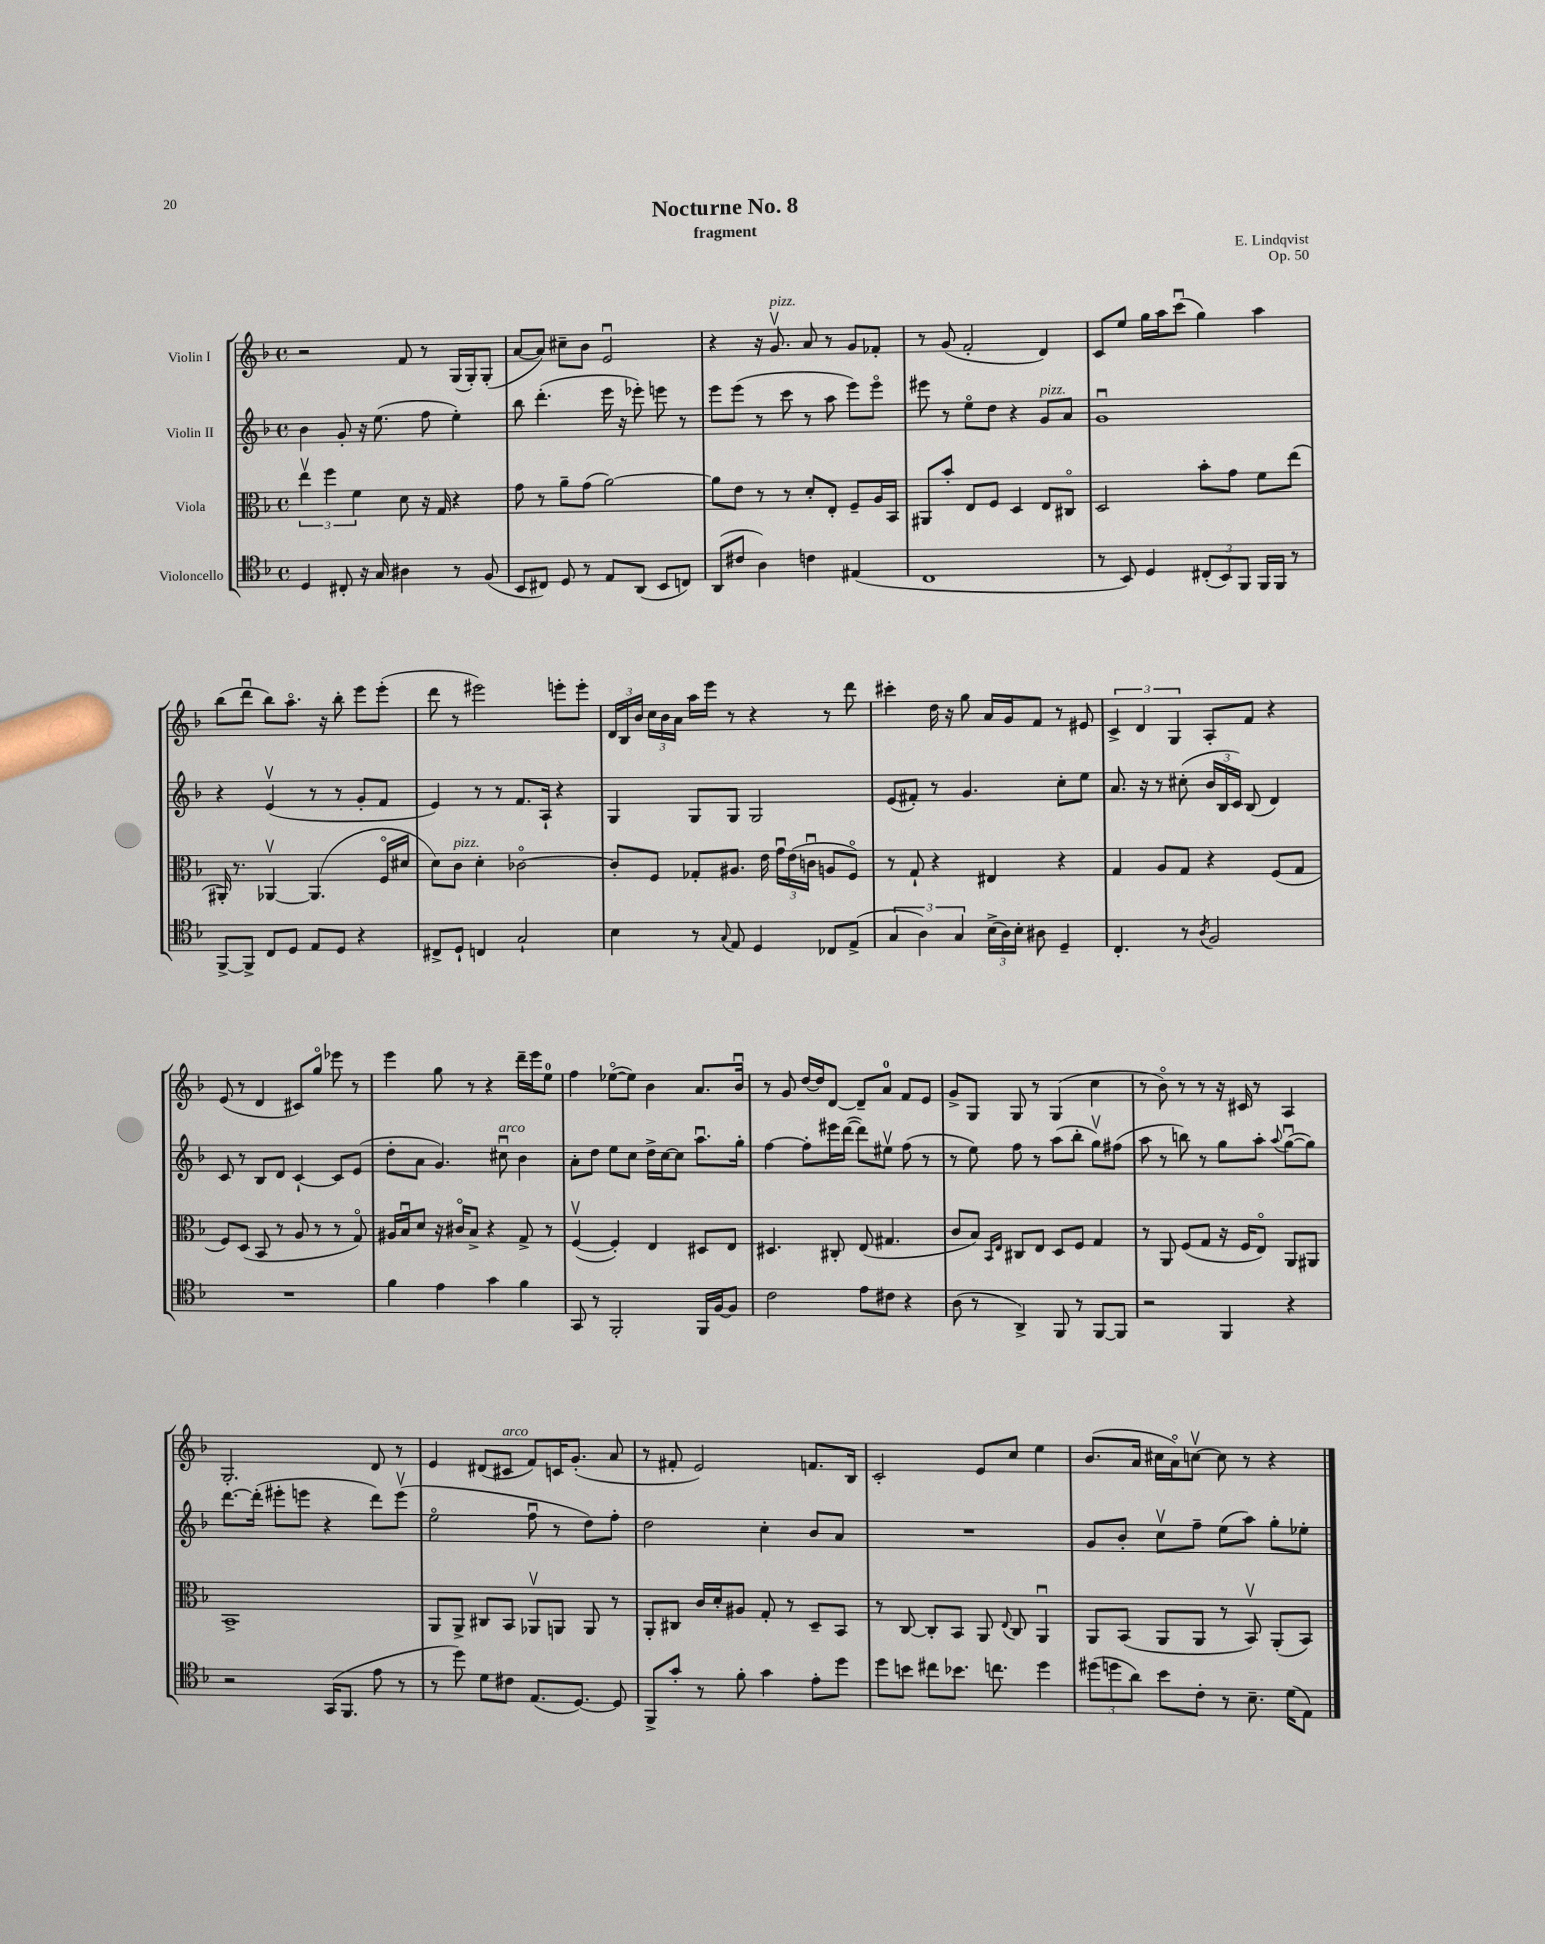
\header { title = "Nocturne No. 8" composer = "E. Lindqvist" subtitle = "fragment" opus = "Op. 50" }
<<
\new StaffGroup <<
\new Staff = "s0" \with { instrumentName = "Violin I" } {
    \clef treble \key f \major \defaultTimeSignature \time 4/4
    \autoBeamOff r2 f'8 r8 g16[( g16-.) g8]-.( |
    a'8[~ a'8]) cis''8[-- bes'8] e'2\downbow |
    r4 r16 g'8.\upbow^\markup { \italic "pizz." } a'8 r8 g'8[ fes'8]-. |
    r8 g'8( f'2-. d'4) |
    c'8[ e''8] g''16[ a''16 c'''8]\downbow( g''4) a''4 |
    bes''8[( d'''8]\downbow bes''8[) a''8.]\flageolet r16 bes''8-. e'''8[ e'''8]-.( |
    d'''8 r8 eis'''2) e'''8[-. e'''8]-. |
    \tuplet 3/2 { d'16[ bes16 bes'16] } \tuplet 3/2 { c''16[ bes'16 a'16] } a''16[ e'''16] r8 r4 r8 d'''8 |
    cis'''4-. d''16 r16 g''8 a'16[ g'16 f'8] r8 eis'8 |
    \tuplet 3/2 { c'4-> d'4 g4 } a8[-. f'8] r4 |
    e'8( r8 d'4 cis'8[) g''8]\flageolet ees'''8 r8 |
    e'''4 g''8 r8 r4 d'''16[-- e'''16 e''8]-0 |
    f''4 ees''8[~\flageolet( ees''8]) bes'4 a'8.[ bes'16]\downbow |
    r8 g'8 d''16[~ d''16 d'8]~ d'8[-- a'8]-0 f'8[ e'8] |
    g'8[-> g8] g8 r8 g4( c''4 |
    r8 bes'8\flageolet) r8 r8 r16 cis'16 r8 a4 |
    g2.-. d'8 r8 |
    e'4 dis'8[( cis'8]^\markup { \italic "arco" } f'8[) c'16 g'8.]-.( a'8 |
    r8 fis'8-. e'2) f'8.[ bes16] |
    c'2-. e'8[ c''8] e''4 |
    bes'8.[( a'16] cis''16[ a'16\flageolet) c''8]~\upbow c''8 r8 r4 \bar "|." |
}
\new Staff = "s1" \with { instrumentName = "Violin II" } {
    \clef treble \key f \major \defaultTimeSignature \time 4/4
    \autoBeamOff bes'4 g'8-. r16 e''8.( f''8 e''4-.) |
    bes''8 d'''4.-.( e'''16 r16 ees'''8-.) e'''8 r8 |
    e'''8[ e'''8]( r8 c'''8 r8 a''8 e'''8[) e'''8]\flageolet |
    eis'''8 r8 e''8[\flageolet d''8] r4 g'8[^\markup { \italic "pizz." } a'8] |
    g'1\downbow |
    r4 e'4\upbow( r8 r8 g'8[-. f'8] |
    e'4) r8 r8 f'8.[ a16]-! r4 |
    g4 g8[ g8] g2 |
    e'8[( fis'8]-.) r8 g'4. c''8[-. e''8] |
    a'8. r16 r8 cis''8-.( \tuplet 3/2 { bes'16[ bes16 c'16]) } bes8( d'4) |
    c'8 r8 bes8[ d'8] c'4~-! c'8[ e'8]( |
    d''8[-. a'8] g'4.) cis''8\downbow^\markup { \italic "arco" } bes'4 |
    a'8[-. d''8] e''8[ c''8] d''16[-> c''16~ c''8] a''8.[\downbow g''16]-. |
    f''4~ f''8[-. eis'''16 d'''16]~( d'''8[) eis''8]\upbow f''8( r8 |
    r8 e''8) f''8 r8 a''8[( bes''8]-. g''8[\upbow) fis''8]( |
    a''8 r8 b''8) r8 g''8[ a''8]-. \appoggiatura { a''8 } g''8[~\downbow( g''8]) |
    d'''8.[~ d'''16]-.( eis'''8[-. e'''8] r4 d'''8[) e'''8]\upbow( |
    e''2\flageolet f''8\downbow r8 d''8[) f''8]-. |
    d''2 c''4-. bes'8[ a'8] |
    R1 |
    g'8[ bes'8]-. c''8[\upbow f''8]-- e''8[( a''8]) g''8[-. ees''8]-. \bar "|." |
}
\new Staff = "s2" \with { instrumentName = "Viola" } {
    \clef alto \key f \major \defaultTimeSignature \time 4/4
    \autoBeamOff \tuplet 3/2 { e''4\upbow f''4 f'4 } d'8 r16 g16 r4 |
    g'8 r8 a'8[-- g'8]( a'2~) |
    a'8[ e'8] r8 r8 d'8[-. e8]-. f8[-- a16 bes,16] |
    ais,8[ bes'8]-. e8[ f8] d4 e8[ cis8]\flageolet |
    d2 bes'8[-. g'8] f'8[ e''8]( |
    ais,16-.) r8. aes,4~\upbow aes,4.( f16[\flageolet dis'16] |
    d'8[) c'8]^\markup { \italic "pizz." } d'4-. ces'2~\flageolet |
    ces'8[-. f8] ges8[-. ais8.] e'16 \tuplet 3/2 { g'16[\downbow e'16( c'16]\downbow } a8[ f8]\flageolet) |
    r8 g8-! r4 eis4 r4 |
    g4 a8[ g8] r4 f8[( g8] |
    f8[) d8]( bes,8 r8 a8 r8 r8 g8\flageolet) |
    ais16[ bes16\downbow d'8] r16 cis'16[\flageolet bes8]-> r4 g8-> r8 |
    f4~\upbow( f4-.) e4 dis8[ e8] |
    dis4. cis8-. e8( gis4. |
    c'8[ bes8]) \grace { bes,16[ e16] } cis8[ e8] d8[ f8] g4 |
    r8 a,8 f8[( g8] r16 f16[ e8]\flageolet) a,8[ ais,8] |
    bes,1-> |
    a,8[ a,8]-> cis8[ bes,8] aes,8[\upbow a,8] a,8 r8 |
    a,8[-. cis8] c'16[ d'16-. ais8] g8-. r8 d8[-- bes,8] |
    r8 c8~ c8[-. bes,8] a,8 \appoggiatura { e8 } c8 a,4\downbow |
    a,8[ bes,8]( a,8[ a,8] r8 bes,8\upbow) a,8[-.( bes,8]) \bar "|." |
}
\new Staff = "s3" \with { instrumentName = "Violoncello" } {
    \clef tenor \key f \major \defaultTimeSignature \time 4/4
    \autoBeamOff d4 cis8-. r16 g16 ais4 r8 f8( |
    bes,8[ cis8]) d8 r8 e8[ a,8]( bes,8[ c8]) |
    a,8[( cis'8] a4) c'4 eis4( |
    c1 |
    r8 bes,8) d4 \tuplet 3/2 { cis8[-.( bes,8) f,8] } f,16[ f,16] r8 |
    f,8[~-> f,8]-> c8[ d8] e8[ d8] r4 |
    cis8[-> d8]-! c4 g2-! |
    bes4 r8 \appoggiatura { g8 } e8 d4 ces8[ e8]->( |
    \tuplet 3/2 { g4 a4) g4 } \tuplet 3/2 { bes16[->( a16) bes16]-. } ais8 d4-- |
    c4.-. r8 \acciaccatura { a8 } f2 |
    R1 |
    f'4 e'4 g'4 f'4 |
    g,8 r8 f,2-. f,16[ f16~ f8] |
    c'2 e'8[ cis'8] r4 |
    a8( r8 a,4->) f,8 r8 f,8[~ f,8] |
    r2 f,4 r4 |
    r2 g,16[( f,8.] e'8 r8 |
    r8 d''8) d'8[ cis'8] e8.[( d8.]~) d8 |
    f,8[-> g'8]-. r8 f'8-. g'4 e'8[-. d''8] |
    d''8[ b'8] cis''8[ bes'8.] c''8. d''4 |
    \tuplet 3/2 { dis''8[( d''8 a'8]) } bes'8[ c'8]-. r8 bes8.-- d'16[( e8]) \bar "|." |
}
>>
>>
\layout { \context { \Score \remove "Bar_number_engraver" } }
